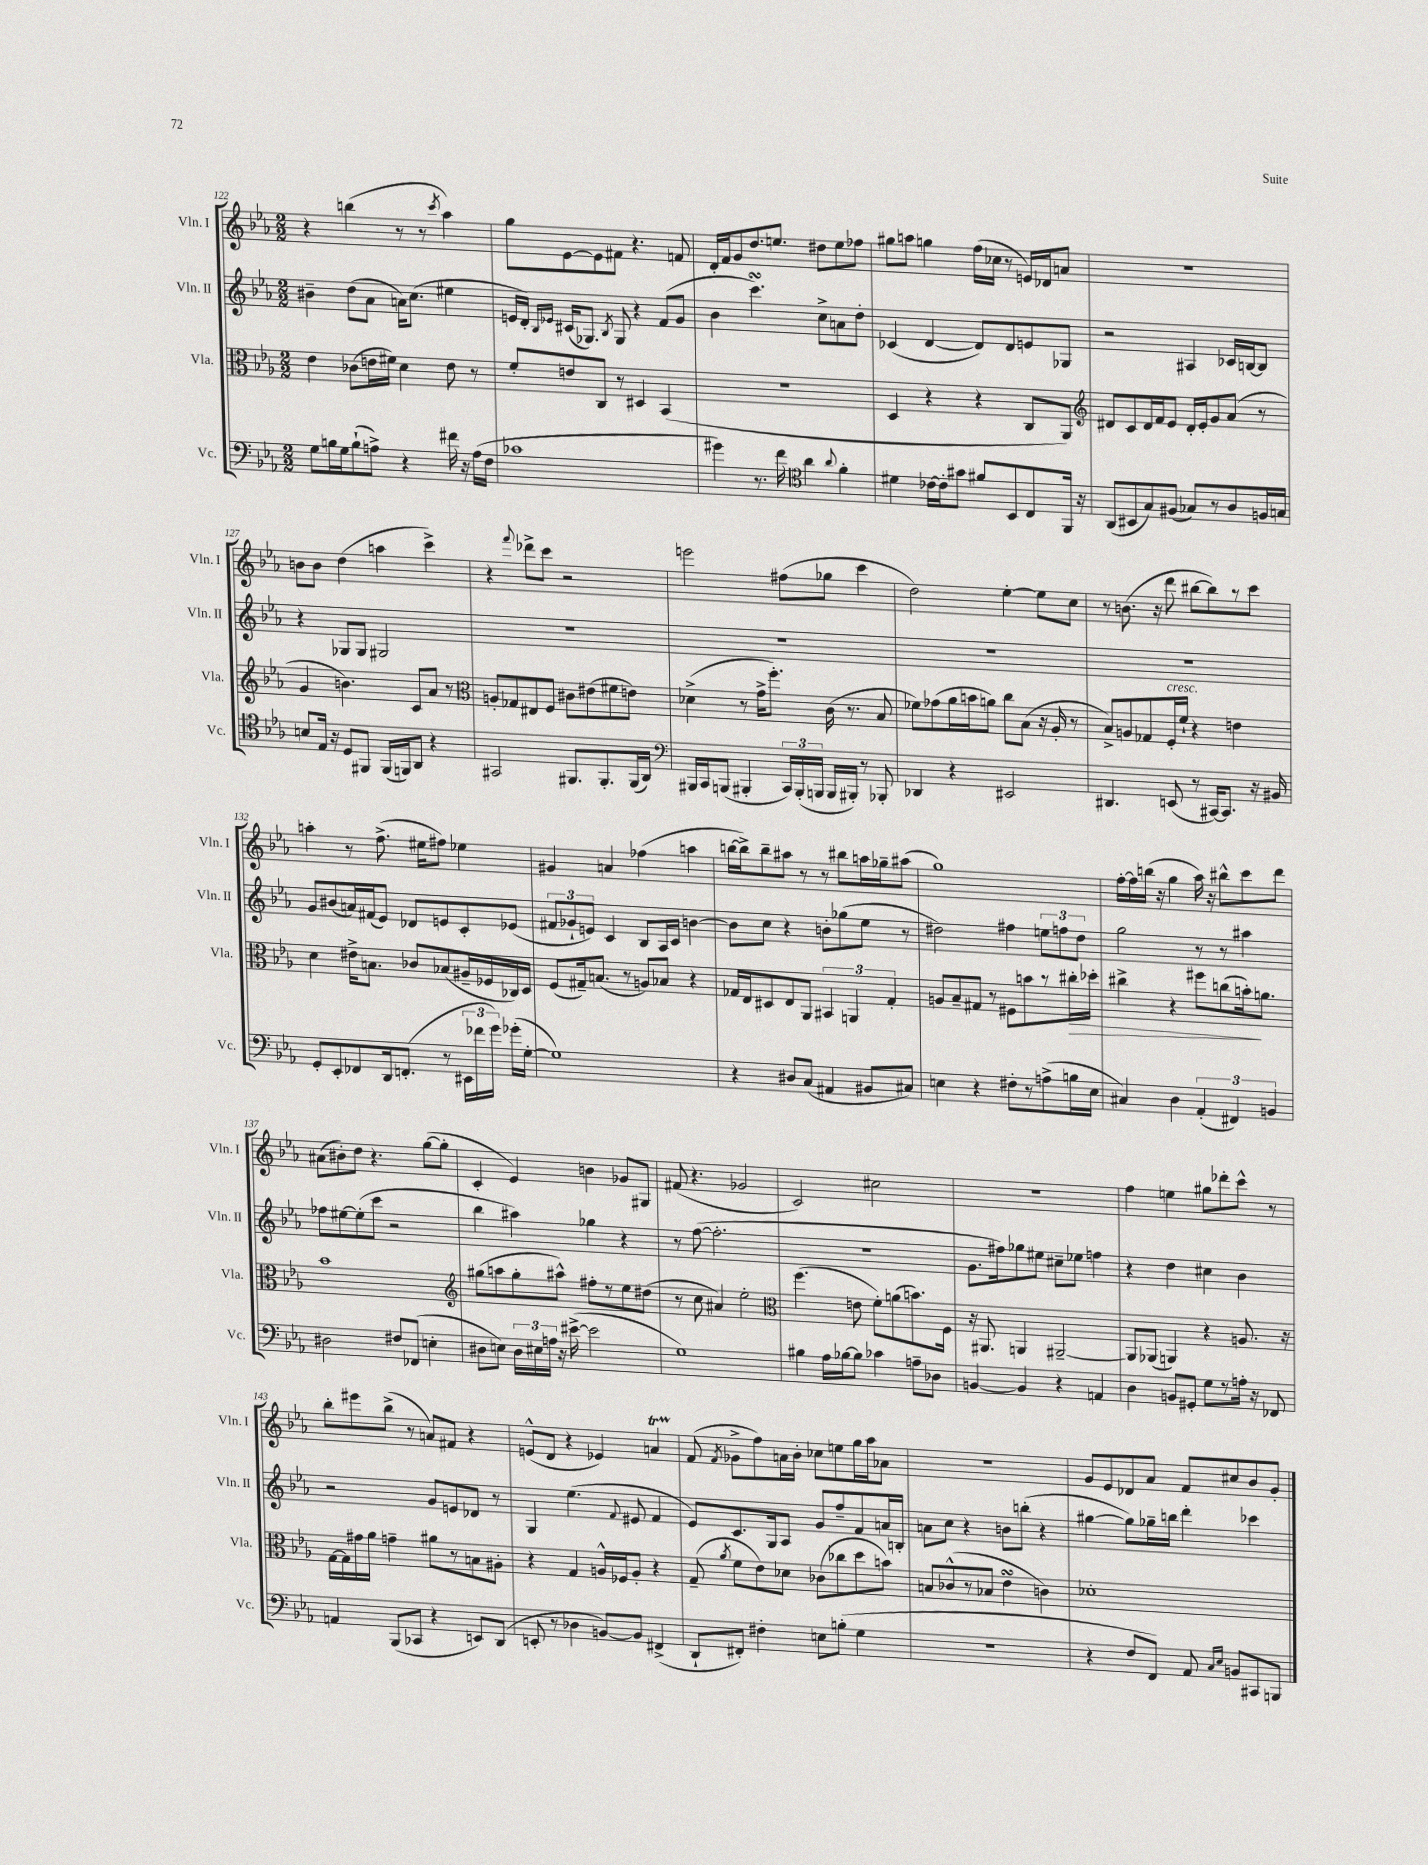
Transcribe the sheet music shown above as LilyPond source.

<<
\new StaffGroup <<
\new Staff = "s0" \with { instrumentName = "Vln. I" shortInstrumentName = "Vln. I" } {
    \clef treble \key ees \major \numericTimeSignature \time 2/2
    \autoBeamOff r4 b''4( r8 r8 \acciaccatura { c'''8 } aes''4) |
    g''8[ ees'8~ ees'8 fis'8] r4. f'8 |
    d'16[-. f'16 g'8 d''8. e''8.] dis''8[ e''8 fes''8] |
    gis''8[ a''8] g''4 f''16[( ces''16] r8 e'16[) des'16 a'8] |
    r1 |
    b'8[ b'8] d''4( a''4 c'''4->) |
    r4 \appoggiatura { f'''8 } des'''8[-> c'''8] r2 |
    e'''2 fis''8[( ges''8] c'''4 |
    d''2) ees''4~-. ees''8[ c''8] |
    r8 b'8.( r16 d'''8 bis''8[~ bis''8) r8 c'''8] |
    a''4-. r8 f''8.->( eis''16[ fis''8]) ees''4 |
    gis'4 a'4 fes''4( a''4 |
    b''16[~ b''16->) b''8-- ais''8] r8 r8 bis''8[ a''16 ges''16-- ais''8]( |
    g''1) |
    f''16[~-. f''16 b''16]( r16 g''4 aes''16) r16 bis''8[-^ c'''8 d'''8] |
    ais'8[( bis'8-.) d''8] r4. g''8[~( g''8]-. |
    c'4-. ees'4) b'4 ges'8[ gis8] |
    fis'8( r4. ges'2 |
    c'2) cis''2 |
    R1 |
    f''4 e''4 gis''8[ des'''8-. c'''8]-^ r8 |
    bes''8[-. eis'''8 bes''8]->( r8 a'8[) fis'8] r4 |
    e'8[-^( d'8] r4 ees'4) a'4\startTrillSpan |
    f'8\stopTrillSpan( \acciaccatura { f'8 } ges'8[-> f''8) a'16 bes'16]-. ces''8[ e''8 g''16 aes''16 aes'8] |
    R1 |
    g'8[ ees'8 des'8 aes'8] f'8[ cis''8 bes'8 g'8]-. \bar "|." |
}
\new Staff = "s1" \with { instrumentName = "Vln. II" shortInstrumentName = "Vln. II" } {
    \clef treble \key ees \major \numericTimeSignature \time 2/2
    \autoBeamOff bis'4-- d''8[( aes'8] a'16[) c''8.]( eis''4 |
    e'16[ d'16]-.) \grace { bes16[ ees'16] } cis'16[( ges8.]) \acciaccatura { bes8 } ges8 r4 f'8[( g'8] |
    bes'4 c'''4.\turn) c''8[-> a'8 d''8]-. |
    ces'4( d'4~ d'8[) d'8 e'8 ges8] |
    r2 ais4 ces'16[ b16~ b8] |
    r4 ges8[ ges8] gis2 |
    R1 |
    R1 |
    R1 |
    R1 |
    g'8[ bis'8( a'16) fis'16( ees'8]) des'8[ e'8 c'8-. ees'8]( |
    \tuplet 3/2 { fis'8[ ges'8-! e'8]) } c'4 bes8[ aes16 c'16] b'4~ |
    b'8[ c''8] r4 b'8[-. ges''8( ees''8] r8 |
    dis''2) fis''4 \tuplet 3/2 { e''8[ f''8 dis''8] } |
    g''2 r8 r8 ais''4 |
    fes''8[ eis''8~ eis''8-.( c'''8] r2 |
    bes''4 ais''4) ges''4 r4 |
    r8 f''8~( f''2.-. |
    R1 |
    g'8.[ fis''16) ges''8 eis''8] cis''8[-- ees''8] f''4 |
    r4 d''4 cis''4 bes'4 |
    r2 g'8[ e'8 des'8] r8 |
    g4 ees''4.( \appoggiatura { f'8 } eis'8 f'4 |
    ees'8[) c'8. g16 aes8] g'8[ f''8-- f'8 a'16 b16]-. |
    a'8[ c''8] r4 b'8[ b''8]-.( r4 |
    gis''4~ gis''8[) ges''16-- b''16] d'''4-. ces'''4 \bar "|." |
}
\new Staff = "s2" \with { instrumentName = "Vla." shortInstrumentName = "Vla." } {
    \clef alto \key ees \major \numericTimeSignature \time 2/2
    \autoBeamOff ees'4 ces'8[( e'16 fis'16]) d'4 e'8 r8 |
    f'8[-. e'8 c8] r8 dis4 bes,4( |
    R1 |
    d4 r4 r4 c8[ aes,8]) |
    \clef treble dis'8[ c'8 dis'16 f'16 ees'8] dis'16[-. ees'16-. g'8 aes'8]( r8 |
    g'4 b'4.) c'8[ aes'8] r8 |
    \clef alto a8[-. ges8 eis8 f8] cis'8[ eis'8( fis'8 e'8]) |
    des'4->( r8 g'16[-> f''8.]-.) c'16( r8. bes8 |
    fes'8[) ges'8( aes'16 b'16 a'8]) c''8[ bes8]( r16 aes16-. r8 |
    bes8[->) a8 ges8 f16-.^\markup { \italic "cresc." } f'16]-! r4 e'4 |
    d'4 eis'16[-> b8.] ces'8[ bes8( ais16-- fes16 ces16) d16] |
    f8[( gis16--) b8.]( r8 a8[) bes8] r4 |
    ges16[ ees16 dis8 ees8 aes,8] \tuplet 3/2 { bis,4 a,4 ges4-. } |
    a8[ bes8-- gis8] r8 fis8[ b'8 r8 cis''16-.\> des''16]-. |
    cis''4-> r4 fis''8[ c''8( b'16-.\!) a'8.] |
    bes'1 |
    \clef treble gis''8[( a''8 gis''8-. ais''8]-^) fis''8[-. r8 ees''8 dis''8]( |
    r8 c''8 ais'4) ees''2-. |
    \clef alto f''4.( e'8 f'8[-.) a'8( b'8.) f16] |
    r16 ais,8. a,4 ais,2~-- |
    ais,8[ aes,8]( a,4) r4 a8. r16 |
    g16[~ g16 gis'16 aes'16] g'4-- ais'8[ r8 b8 ais8]-. |
    r4 g4 a16[-^ fes16 a8]-. r4 |
    g8--( \acciaccatura { aes'8 } f'8[ ees'8) des'8] ces'8[( ces''8 d''8 b'8]) |
    b8[ ces'8-^( r8 bes8] ees'4\turn c'4) |
    des'1-. \bar "|." |
}
\new Staff = "s3" \with { instrumentName = "Vc." shortInstrumentName = "Vc." } {
    \clef bass \key ees \major \numericTimeSignature \time 2/2
    \autoBeamOff g8[ b16 g16 b8-!( a8]->) r4 fis'16 r16 a16[( f16] |
    ces'1 |
    gis'4) r8. f'16 \clef tenor aes'4 \appoggiatura { aes'8 } f'4-. |
    dis'4 ces'16[~ ces'16-. gis'8] fis'8[ bes,8 c8 f,16] r16 |
    aes,8[( bis,8 g8) fis8]( ges8[) r8 aes8 f16 g16] |
    b8[ ees16] r16 d8[ fis,8] fis,16[( f,16) aes,8] r4 |
    gis,2 fis,8.[ fis,8.-. fis,16( aes,16]) |
    \clef bass bis,,16[ c,16 b,,8]( bis,,4-. \tuplet 3/2 { c,16[) bis,,16-.( b,,16] } b,,16[ bis,,16]-.) r8 bes,,8-. |
    des,4 r4 eis,2 |
    dis,4. e,8( r8 cis,16[~) cis,8.] r16 bis,16 |
    g,8[-. ees,8-. fes,8 d,16 f,8.]-.( r8 \tuplet 3/2 { eis,16[ fes'16 g'16]) } ges'16[-.( g16]~-. |
    g1) |
    r4 dis8[ c8]( ais,4 bis,8[ cis8]) |
    e4 r4 fis8[-. r8 a8->( b16 e16] |
    cis4) d4 \tuplet 3/2 { aes,4-.( fis,4) b,4 } |
    dis2 fis8[ fes,8]( e4-. |
    dis8[ e8]) \tuplet 3/2 { dis16[ eis16 a16] } r16 eis'16~->( eis'2 |
    g1) |
    bis4 aes16[ bes16~ bes8] ces'4 a8[-- des8] |
    b,4~ b,4 r4 a,4 |
    d4 b,8[ gis,8]-. g8[ r8 a16]-. r16 fes,8 |
    a,4 bes,,8[( ces,8] r4 e,8[) d,8]( |
    e,8-. r8 des4 b,8[~) b,8] fis,4->( |
    d,8[-! fis,8]-.) fis4-. e8[ b8]-.( g4 |
    R1 |
    r4 f8[ f,8]) aes,8 \grace { c16[ ees16] } b,8[ cis,8 b,,8] \bar "|." |
}
>>
>>
\layout { \context { \Score currentBarNumber = #122 } }
